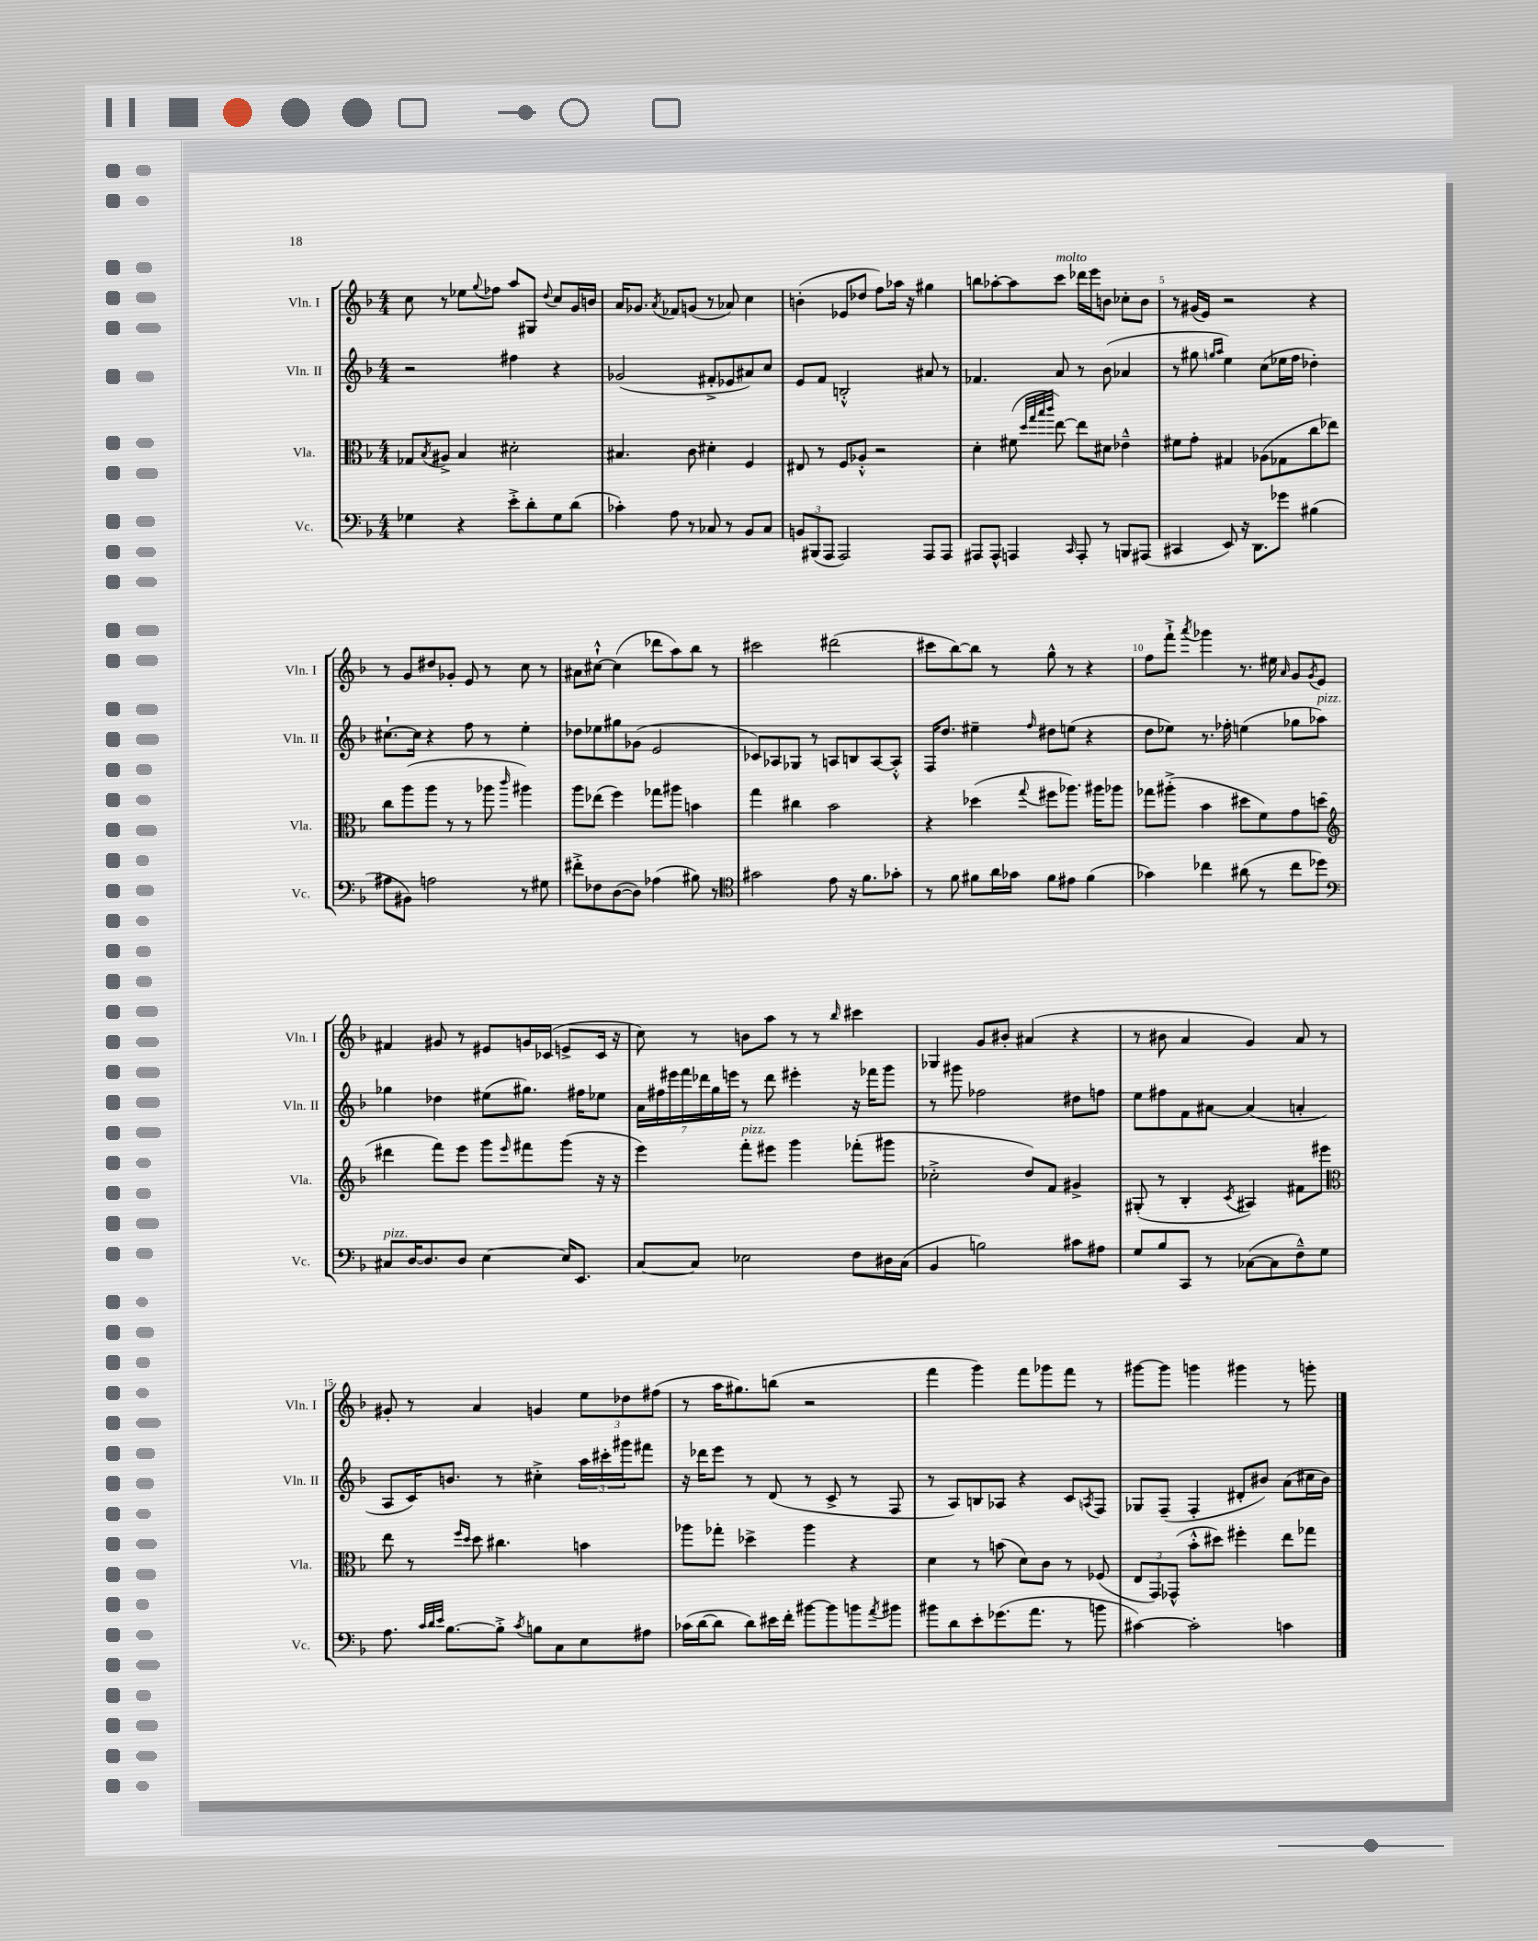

**kern	**kern	**kern	**kern
*part4	*part3	*part2	*part1
*staff4	*staff3	*staff2	*staff1
*I"Vc.	*I"Vla.	*I"Vln. II	*I"Vln. I
*I'Vc.	*I'Vla.	*I'Vln. II	*I'Vln. I
*clefF4	*clefC3	*clefG2	*clefG2
*k[b-]	*k[b-]	*k[b-]	*k[b-]
*M4/4	*M4/4	*M4/4	*M4/4
=1	=1	=1	=1
4G-X\	8G-X/L	2r	8cc\
.	8qB-/	.	.
.	8A#X^/J	.	8r
4r	4B-/	.	8ee-X\L
.	.	.	8qqgg/
.	.	.	8ff-X\J
8e'^\L	2d#X'\	4ff#X\	8aa/L
8d'\	.	.	8G#X/J
.	.	.	8qqdd/
8G-\	.	4r	8cc/L
(8d\J	.	.	16g/L
.	.	.	16bn/JJ
=2	=2	=2	=2
4c-X'\)	4.B#X/	(2g-X/	16a/KL
.	.	.	8.g-X/J
.	.	.	8qa/
8A\	.	.	8f-X/L
8r	8c\	.	(8gn/J
8C-X/	4d#X'\	8f#X'^/L	8r
8r	.	8e-X/	8a-X/)
8BB-/L	4F/	8a#X/)	4cc\
8C-/J	.	8cc/J	.
=3	=3	=3	=3
12BBn/L	8E#X/	8e/L	(4bn'\
(12BBB#X/	.	.	.
.	8r	8f/J	.
12AAA/J	.	.	.
2AAA/)	8F/L	2Bn'^^/	8e-X/L
.	8A-X'^^/J	.	8dd-X/J
.	2r	.	8ff\L)
.	.	.	16aa-X\Jk
.	.	.	16r
8AAA/L	.	8a#X/	4gg#X\
8AAA/J	.	8r	.
=4	=4	=4	=4
8AAA#X/L	4d'\	4.f-X/	8bbn\L
8AAA#^^/J	.	.	[8aa-X'\
4AAAn/	(8f#X\	.	8aa-\]
.	32qqdd/LLL	.	.
.	32qqgg/	.	.
.	32qqbb-/	.	.
.	32qqccc/JJJ	.	.
!	!	!	!LO:TX:a:i:t=molto
.	[8ee\)	8a/	8ccc\J
16qqCC/	.	.	.
8AAA'/	8ee\L]	8r	16ddd-X\LL
.	.	.	16eee\J
8r	8d#X\J	(8b-\	8bn\J
8BBBn/L	4e-X~^^\	4a-X/	8cc-X'\L
(8AAA#X/J	.	.	8b\J
=5	=5	=5	=5
4CC#X/	8f#X\L	8r	8r
.	8g'\J	8gg#X\	(16g#X/LL
.	.	.	16e/JJ)
.	.	16qqggn/LL	.
.	.	16qqaa/JJ	.
8EE/)	4G#X/	4ee\)	2r
16r	.	.	.
8.DD\L	.	.	.
.	(8A-X\L	(8cc\L	.
8g-X\J	8G-X\	16ee-X\L	.
.	.	16ff\JJ	.
(4B#X\	8cc\	4dd-X'\)	4r
.	8ee-X\J)	.	.
!!LO:LB:g=z
=6	=6	=6	=6
8A#X\L	8cc\L	[8.cc#X`\L	8r
8BB#X\J)	(8aa\	.	8g/L
.	.	16cc#\Jk]	.
2An\	8aa\J	4r	8dd#X/
.	8r	.	8g-X'/J
.	8r	8ff\	8e/
.	8aa-X\	8r	8r
.	16qqccc/	.	.
8r	4aa#X\)	4ee'\	8cc\
8G#X\	.	.	8r
=7	=7	=7	=7
8f#X'^\L	8aa\L	8dd-X\L	8a#X\L
8F-X\	(8ee-X\J	8ee-X\	[8cc#X`^^\J
([8D\	4ff\)	8gg#X\	(4cc#\]
8D\J])	.	(8g-X\J	.
(4A-X\	8gg-X\L	2e/	8ddd-X\L
.	8aa#X\J	.	8aa\)
8B#X\)	4bn\	.	8bb-\J
8r	.	.	8r
=8	=8	=8	=8
*clefC4	*	*	*
2g#X\	4gg\	8c-X/L)	2ccc#X\
.	.	8A-X/	.
.	4cc#X\	8G-X/J	.
.	.	8r	.
8e\	2b-\	8An/L	(2ddd#X\
16r	.	8Bn/	.
8.f\L	.	.	.
.	.	[8A/	.
8g-X'\J	.	8A'^^/J]	.
=9	=9	=9	=9
8r	4r	16F/KL	8ccc#X\L
.	.	8.dd/J	.
8f\	.	.	[8bb-\)
8f#X\L	(4dd-X\	4ee#X~\	8bb-\J]
16a\L	.	.	8r
16g-X\JJ	.	.	.
.	8qqgg/	16qqff/	.
8f#\L	8ff#X\L	8dd#X\L	8gg^^\
8e#X\J	8.aa-X\J)	(8een\J	8r
(4f#\	.	4r	4r
.	16aa#X\KL	.	.
.	8aa-X\J	.	.
=10	=10	=10	=10
4g-X\)	8gg-X\L	8dd\L	8ff\L
.	(8aa#X'^\J	8ee-X\J)	8fff`^\J
.	.	.	8qaaa/
4cc-X\	4b-\	8.r	4ggg-X\
.	.	16ff-X'\	.
(8a#X\	8dd#X\L	(4een\	8.r
8r	8f\)	.	.
.	.	.	16ee#X\
.	.	.	16qqa/
8cc-\L	8g\	8gg-X\L	8g/L
.	.	.	8qg/
!	!	!LO:TX:a:i:t=pizz.	!
8dd-X\J)	(8ddn\J	8aa-X\J)	8e/J
!!LO:LB:g=z
=11	=11	=11	=11
*clefF4	*clefG2	*	*
!LO:TX:a:i:t=pizz.	!	!	!
8C#X/L	4ddd#X\	4gg-X\	4f#X/
[16D/K	.	.	.
8.D/]	.	.	.
.	8fff\L)	4dd-X\	8g#X/
8D/J	8eee\J	.	8r
[4E\	8ggg\L	(8ee#X\L	8e#X/L
.	16qqeee/	.	.
.	8fff#X\	8.gg#X\J)	16gn/L
.	.	.	(16c-X/JJ
16E/KL]	(8ggg\J	.	8en^/L
8.EE/J	.	16ff#X\KL	.
.	16r	8ee-X\J	16c-/Jk
.	16r	.	16r
=12	=12	=12	=12
[8C/L	4eee\)	28a\LL	8cc\)
.	.	28ff#X\	.
.	.	28eee#X\	.
.	.	28fff\	.
8C/J]	.	.	8r
.	.	28ddd-X\	.
.	.	28gg\	.
.	.	28eeen\JJ	.
!	!LO:TX:a:i:t=pizz.	!	!
2E-X\	8fff'\L	8r	8bn\L
.	8eee#X\J	8ddd-\	8aa\J
.	4ggg\	4eee#X'\	8r
.	.	.	8r
.	.	.	16qqbb-/
8F\L	(8fff-X'\L	16r	4ccc#X\
.	.	16fff-X\KL	.
16D#X\L	8ggg#X\J	8ggg\J	.
(16C\JJ	.	.	.
=13	=13	=13	=13
4BB-/	2cc-X'^\	8r	4G-X/
.	.	8ggg#X\	.
2Bn\)	.	2ff-X\	8g/L
.	.	.	8b#X'/J
.	8dd/L)	.	(4a#X/
.	8f/J	.	.
8c#X\L	4g#X^/	8dd#X\L	4r
8A#X\J	.	8ffn\J	.
=14	=14	=14	=14
8G/L	(8G#X'/	8ee\L	8r
8B-/	8r	8ff#X\	8b#X\
8CC/J	4B-'/	8f\	4a/
8r	.	[8a#X\J	.
.	8qc/	.	.
([8C-X\L	4A#X/)	(4a#/]	4g/)
8C-\]	.	.	.
8F~^^\)	8f#X\L	4an'/	8a/
8G\J	8eee#X\J	.	8r
!!LO:LB:g=z
=15	=15	=15	=15
*	*clefC3	*	*
8.A\	8ee\	8A/L	8g#X'/
.	8r	16c/K)	8r
32qqc/LLL	.	.	.
32qqd/	.	.	.
32qqe/JJJ	.	.	.
[8.B-\L	.	8.bn/J	.
.	16qqff/LL	.	.
.	16qqdd/JJ	.	.
.	8dd\	.	4a/
8B-'^\J]	4.cc#X\	8r	.
8qc/	.	.	.
8Bn\L	.	4cc#X'^\	4gn/
8C\	.	.	.
8E\	4bn\	24aa\LL	12ee\L
.	.	24ccc#X'\	.
.	.	24ggg#X\J	12dd-X\
8A#X\J	.	8fff#X\J	.
.	.	.	(12ff#X\J
=16	=16	=16	=16
(16c-X\LL	8aa-X\L	16r	8r
[16d\J	.	16ddd-X\KL	.
8d\J]	8gg-X'\J	8eee\J	16aa\KL
.	.	.	8.gg#X\)
8d\L)	4dd-X^\	8r	.
16e#X\L	.	(8d/	(8bbn\J
16f'\JJ	.	.	.
[8b#X\L	4aa-\	8r	2r
8b#\]	.	8c^/	.
8bn\	4r	8r	.
8qa/	.	.	.
8b#X\J	.	8F/	.
=17	=17	=17	=17
8b#X\L	4d\	8r	4fff\
8d\	.	8A/L)	.
8e'\	8r	8Bn/	4ggg\)
(8.g-X\	(8bn\	8A-X/J	.
.	8d\L)	4r	8fff\L
8.a\J	.	.	.
.	8c\J	.	8ggg-X\
8r	8r	8c/L	8fff\J
.	.	8qAn/	.
8bn\	(8F-X/	8F/J	8r
=18	=18	=18	=18
[4c#X\)	12E/L	8G-X/L	[8ggg#X\L
.	12GG/)	.	.
.	.	(8F~/J	8ggg#\J]
.	(12GG-X^^/J	.	.
2c#'\]	8b-'^^\L	4F'/	4gggn\
.	8dd#X\J)	.	.
.	4ff#X'\	8d#X'/L	4ggg#X\
.	.	8b#X/J)	.
4cn\	8ee\L	(8a\L	8r
.	8gg-X\J	16cc#X\L	8gggn'\
.	.	16b#\JJ)	.
==	==	==	==
*-	*-	*-	*-
